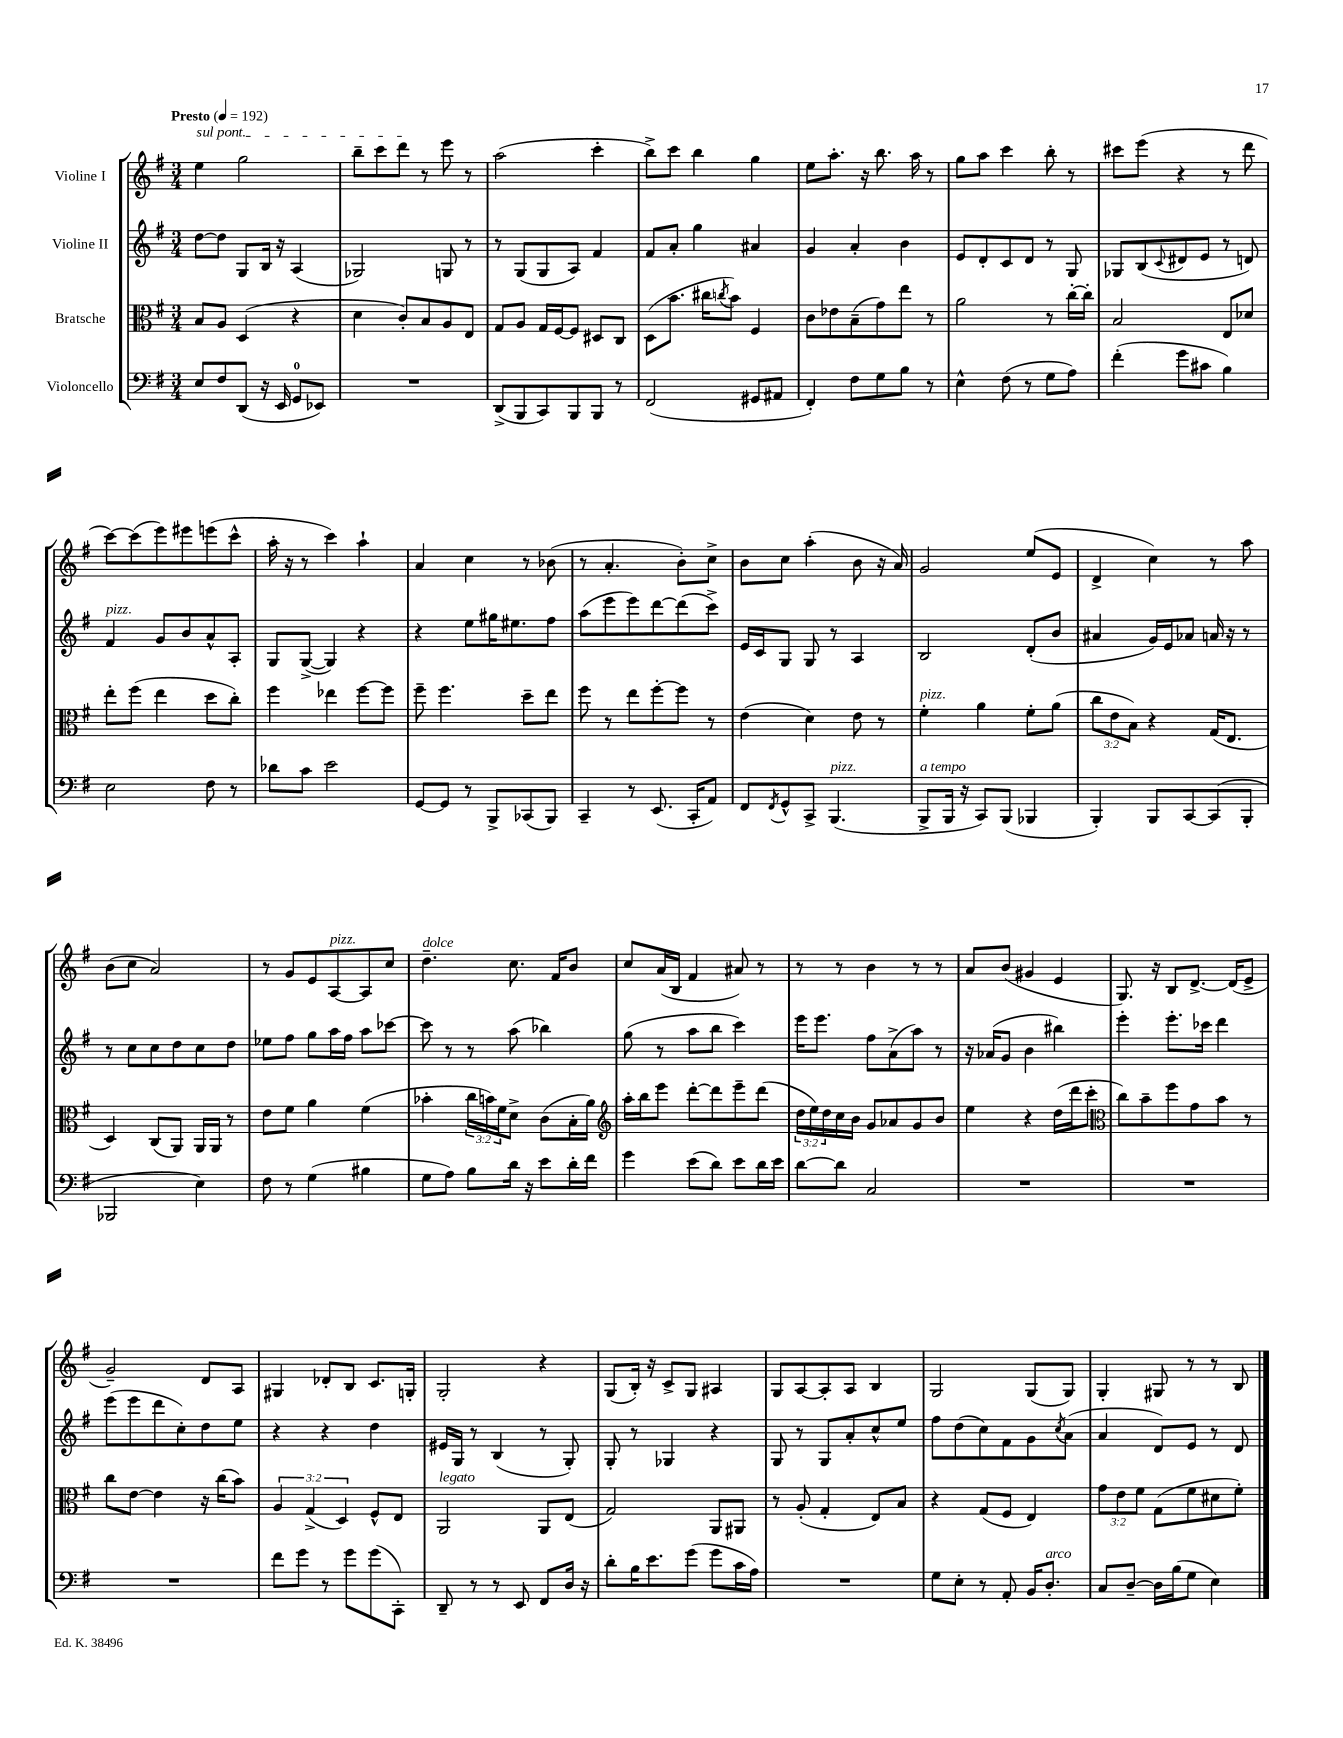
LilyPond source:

<<
\new StaffGroup <<
\new Staff = "s0" \with { instrumentName = "Violine I" } {
    \clef treble \key g \major \numericTimeSignature \time 3/4 \tempo "Presto" 4 = 192
    \once \override TextSpanner.bound-details.left.text = \markup { \italic "sul pont." } e''4\startTextSpan g''2 |
    b''8-- c'''8 d'''8\stopTextSpan r8 e'''8 r8 |
    a''2( c'''4-. |
    b''8->) c'''8 b''4 g''4 |
    e''8 a''8.-. r16 b''8. a''16 r8 |
    g''8 a''8 c'''4 b''8-. r8 |
    cis'''8 e'''8( r4 r8 d'''8 |
    c'''8~) c'''8( e'''8) eis'''8 e'''8( c'''8-^ |
    a''16-. r16 r8 c'''4) a''4-! |
    a'4 c''4 r8 bes'8( |
    r8 a'4.-. b'8-.) c''8-> |
    b'8 c''8 a''4-.( b'8 r16 a'16) |
    g'2 e''8( e'8 |
    d'4-> c''4) r8 a''8 |
    b'8( c''8 a'2) |
    r8 g'8 e'8 a8~^\markup { \italic "pizz." } a8 c''8 |
    d''4.--^\markup { \italic "dolce" } c''8. fis'16 b'8 |
    c''8 a'16( b16 fis'4 ais'8) r8 |
    r8 r8 b'4 r8 r8 |
    a'8 b'8( gis'4 e'4 |
    g8.) r16 b8 d'8.~-> d'16( e'8-> |
    g'2--) d'8 a8 |
    gis4 des'8-. b8 c'8. g16-. |
    g2-. r4 |
    g8( b16-.) r16 c'8-> g8 ais4 |
    g8 a8~ a8-. a8 b4 |
    g2 g8( g8) |
    g4-. gis8 r8 r8 b8 \bar "|." |
}
\new Staff = "s1" \with { instrumentName = "Violine II" } {
    \clef treble \key g \major \numericTimeSignature \time 3/4
    d''8~ d''8 g8 b16 r16 a4( |
    ges2) g8 r8 |
    r8 g8( g8 a8) fis'4 |
    fis'8 a'8-. g''4 ais'4 |
    g'4 a'4-. b'4 |
    e'8 d'8-. c'8 d'8 r8 g8 |
    ges8 b8( \appoggiatura { c'8 } dis'8 e'8 r8 d'8) |
    fis'4^\markup { \italic "pizz." } g'8 b'8 a'8-^ a8-. |
    g8 g8~->( g4) r4 |
    r4 e''8 gis''16 eis''8. fis''8 |
    a''8( e'''8 e'''8) d'''8~ d'''8( c'''8->) |
    e'16 c'16 g8 g8 r8 a4 |
    b2 d'8-.( b'8 |
    ais'4 g'16) e'16 aes'8 a'16 r16 r8 |
    r8 c''8 c''8 d''8 c''8 d''8 |
    ees''8 fis''8 g''8 a''16 fis''16 a''8 ces'''8~ |
    ces'''8 r8 r8 a''8( bes''4) |
    g''8( r8 a''8 b''8 c'''4) |
    e'''16 e'''8. fis''8 a'8->( a''8) r8 |
    r16 aes'16( g'8 b'4 bis''4) |
    e'''4-. e'''8.-. ces'''16 d'''4 |
    e'''8( e'''8 d'''8 c''8-.) d''8 e''8 |
    r4 r4 d''4 |
    eis'16 g16 r8 b4( r8 g8-.) |
    g8-. r8 ges4 r4 |
    g8 r8 g8 a'8-. c''8-^ e''8 |
    fis''8 d''8( c''8) fis'8 g'8 \acciaccatura { c''8 } a'8( |
    a'4 d'8) e'8 r8 d'8 \bar "|." |
}
\new Staff = "s2" \with { instrumentName = "Bratsche" } {
    \clef alto \key g \major \numericTimeSignature \time 3/4 \override Staff.TupletNumber.text = #tuplet-number::calc-fraction-text
    b8 a8 d4( r4 |
    d'4 c'8-.) b8 a8 e8 |
    g8 a8 g16 fis16~ fis8 dis8 c8 |
    d8( b'8. cis''16 \acciaccatura { c''8 } b'8) fis4 |
    c'8 ees'8 b8--( g'8) e''8 r8 |
    a'2 r8 c''16~-. c''16-. |
    b2 e8 des'8 |
    e''8-. fis''8( e''4 d''8 c''8-.) |
    fis''4 ees''4 fis''8~ fis''8 |
    fis''8-- fis''4. d''8-- e''8 |
    fis''8 r8 e''8 fis''8~-. fis''8 r8 |
    e'4( d'4) e'8 r8 |
    fis'4-.^\markup { \italic "pizz." } a'4 fis'8-. a'8( |
    \tuplet 3/2 { c''8 e'8 b8) } r4 g16( e8. |
    d4) c8( a,8) a,16 a,16 r8 |
    e'8 fis'8 a'4 fis'4( |
    bes'4-. \tuplet 3/2 { c''16 b'16) fis'16 } d'8-> c'8( b16-. a'16) |
    \clef treble a''16-. b''16 e'''8 d'''8~-. d'''8 e'''8-- d'''8( |
    \tuplet 3/2 { d''16 e''16) d''16 } c''16 b'16 g'8 aes'8 g'8 b'8 |
    e''4 r4 d''16( d'''16 c'''8-. |
    \clef alto c''8) b'8-- fis''8 g'8 b'8 r8 |
    c''8 e'8~ e'4 r16 c''16( b'8) |
    \tuplet 3/2 { a4 g4->( d4) } fis8-^ e8 |
    a,2^\markup { \italic "legato" } a,8 e8( |
    g2) a,8 ais,8 |
    r8 a8-.( g4-. e8) b8 |
    r4 g8( fis8 e4) |
    \tuplet 3/2 { g'8 e'8 fis'8 } g8( fis'8 dis'8 fis'8-.) \bar "|." |
}
\new Staff = "s3" \with { instrumentName = "Violoncello" } {
    \clef bass \key g \major \numericTimeSignature \time 3/4
    e8 fis8 d,8( r16 e,16 g,8-0 ees,8) |
    R2. |
    d,8->( b,,8 c,8) b,,8 b,,8 r8 |
    fis,2( gis,8 ais,8 |
    fis,4-.) fis8 g8 b8 r8 |
    e4-^ fis8( r8 g8 a8) |
    fis'4-.( g'8 cis'8 b4) |
    e2 fis8 r8 |
    des'8 c'8 e'2 |
    g,8~ g,8 r8 b,,8-> ces,8( b,,8) |
    c,4-- r8 e,8.( c,16-. a,8) |
    fis,8 \acciaccatura { fis,8 } g,8-^ c,8-> b,,4.^\markup { \italic "pizz." }( |
    b,,8->^\markup { \italic "a tempo" } b,,16 r16 c,8) b,,8( bes,,4 |
    b,,4-.) b,,8 c,8~ c,8( b,,8-. |
    bes,,2 e4) |
    fis8 r8 g4( bis4 |
    g8 a8) b8 d'16 r16 e'8 d'16-. fis'16 |
    g'4 e'8( d'8) e'8 d'16 e'16 |
    d'8~ d'8 c2 |
    R2. |
    R2. |
    R2. |
    fis'8 g'8 r8 g'8 g'8( c,8-.) |
    d,8-- r8 r8 e,8 fis,8 d16 r16 |
    d'8-. b16 e'8. g'8( g'8 c'16 a16) |
    R2. |
    g8 e8-. r8 a,8-. b,16 d8.-.^\markup { \italic "arco" } |
    c8 d8~-- d16 b16( g8 e4) \bar "|." |
}
>>
>>
\layout { \context { \Score \remove "Bar_number_engraver" } }
